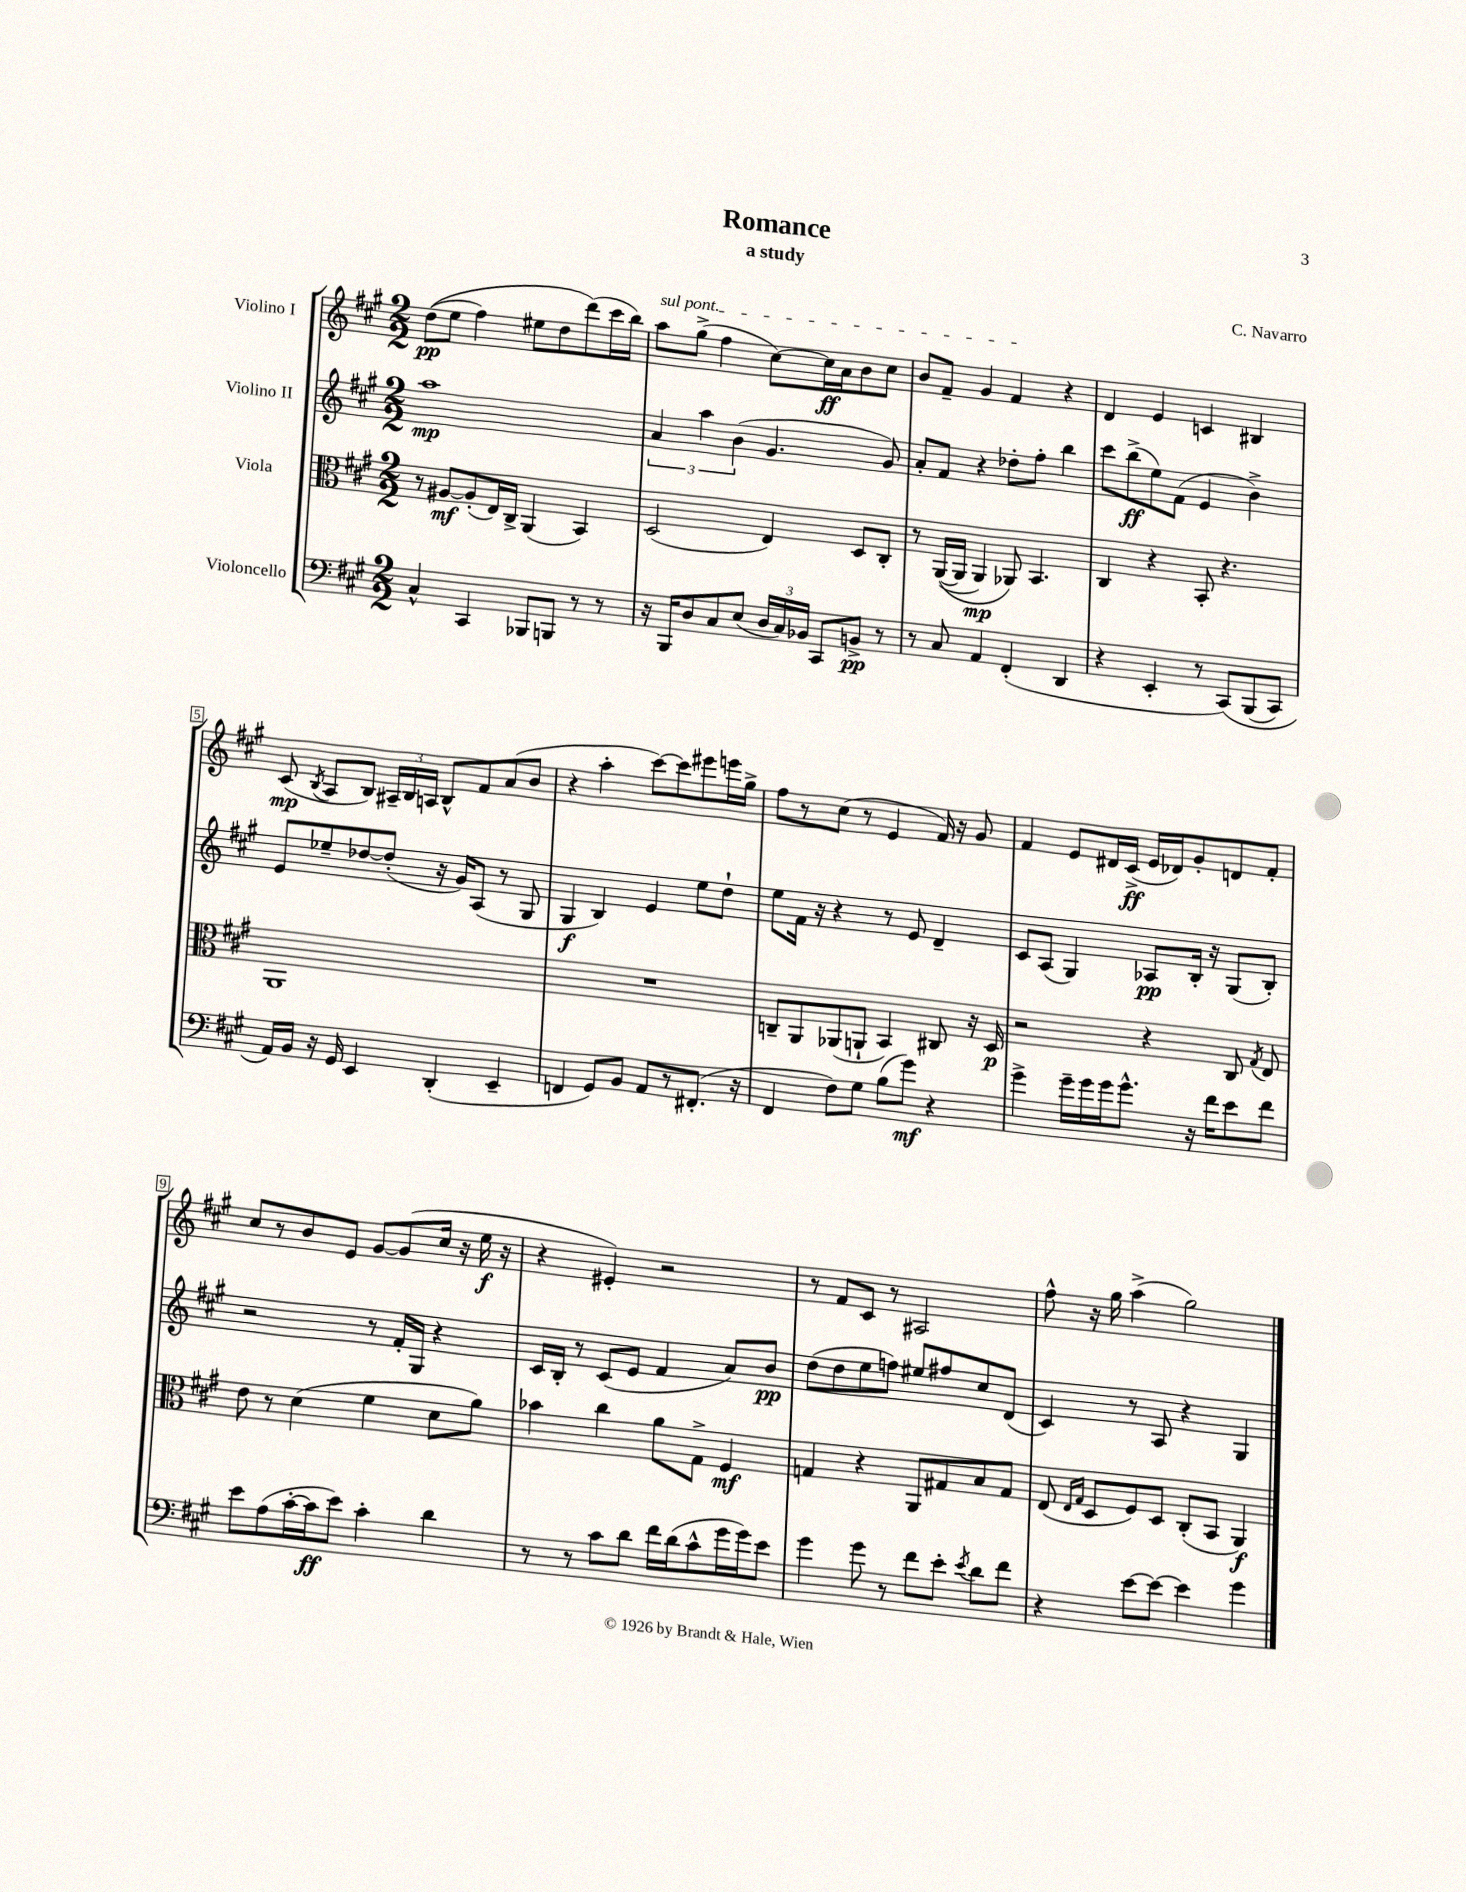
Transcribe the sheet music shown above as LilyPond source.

\header { title = "Romance" composer = "C. Navarro" subtitle = "a study" }
<<
\new StaffGroup <<
\new Staff = "s0" \with { instrumentName = "Violino I" } {
    \clef treble \key a \major \numericTimeSignature \time 2/2
    \autoBeamOff d''8[\pp(\( e''8] fis''4) eis''8[ d''8 d'''8(\) cis'''16 b''16]) |
    \once \override TextSpanner.bound-details.left.text = \markup { \italic "sul pont." } a''8[\startTextSpan gis''8]->( fis''4 cis''8[~) cis''16\ff a'16 b'8 cis''8] |
    b'8[ fis'8]-- gis'4 fis'4\stopTextSpan r4 |
    d'4 e'4 c'4 bis4 |
    cis'8\mp( \acciaccatura { b8 } a8[ b8]) \tuplet 3/2 { ais16[-- b16 a16] } b8[-^ fis'8 a'8( b'8] |
    r4 a''4-. cis'''8[~) cis'''8 eis'''8 e'''16 gis''16]-> |
    fis''8[ r8 cis''8]( r8 e'4 fis'16) r16 gis'8 |
    fis'4 e'8[ dis'16 cis'16]->\ff( e'16[ des'16) gis'8-. d'8 fis'8]-. |
    cis''8[ r8 b'8 e'8] gis'8[~ gis'8( cis''16] r16 e''16\f r16 |
    r4 eis'4-.) r2 |
    r8 fis'8[ cis'8] r8 ais2 |
    fis''8-^ r16 gis''16 a''4->( gis''2) \bar "|." |
}
\new Staff = "s1" \with { instrumentName = "Violino II" } {
    \clef treble \key a \major \numericTimeSignature \time 2/2
    \autoBeamOff a''1\mp |
    \tuplet 3/2 { a'4 a''4 b'4( } gis'4. gis'8) |
    a'8[-. fis'8] r4 des''8[-. fis''8]-. b''4 |
    cis'''8[ b''8->\ff( e''8) fis'8]( e'4 b'4->) |
    e'8[ ees''8-- des''8~ des''8]-.( r16 gis'16[) a8]( r8 gis8 |
    gis4\f b4) e'4 e''8[ d''8]-! |
    e''8[ fis'16] r16 r4 r8 e'8 d'4-- |
    cis'8[ a8]( gis4) aes8[\pp b16]-. r16 gis8[( b8]-.) |
    r2 r8 fis'16[-. gis16] r4 |
    cis'16[ b16]-. r8 cis'8[( e'8] fis'4 a'8[) b'8]\pp |
    d''8[( d''8 e''8 f''8]) eis''8[ fis''8 cis''8 d'8]( |
    cis'4) r8 a8 r4 gis4 \bar "|." |
}
\new Staff = "s2" \with { instrumentName = "Viola" } {
    \clef alto \key a \major \numericTimeSignature \time 2/2
    \autoBeamOff r8 ais8[~\mf ais8-.( e16) cis16]-> a,4( b,4) |
    d2( e4) d8[ cis8]-. |
    r8 a,16[~(\( a,16] a,4\mp) aes,8\) b,4. |
    cis4 r4 b,8-. r4. |
    a,1 |
    R1 |
    c8[-- a,8 aes,8( a,8]-! b,4) cis8 r16 d16\p |
    r2 r4 cis8 \acciaccatura { gis8 } e8 |
    e'8 r8 d'4( fis'4 d'8[ a'8]) |
    bes'4 cis''4 a'8[ gis8]-> fis4\mf |
    g4 r4 a,8[ gis8 b8 gis8] |
    e8( \grace { e16[ gis16] } d8[ fis8) d8] cis8[-.( b,8] a,4\f) \bar "|." |
}
\new Staff = "s3" \with { instrumentName = "Violoncello" } {
    \clef bass \key a \major \numericTimeSignature \time 2/2
    \autoBeamOff cis4-^ cis,4 bes,,8[ b,,8] r8 r8 |
    r16 b,,16[ d8 cis8 e8]( \tuplet 3/2 { d16[ cis16) bes,16] } cis,8[ b,8]->\pp r8 |
    r8 cis8 a,4 fis,4-.( d,4 |
    r4 e,4-. r8 cis,8[)\( b,,8( cis,8]) |
    a,16[\) b,16] r16 gis,16 e,4 d,4-.( e,4-- |
    f,4 gis,8[) b,8] a,8[ r8 fis,8.]-.( r16 |
    fis,4 fis8[) gis8] b8[( gis'8]\mf) r4 |
    gis'4-> gis'16[-- gis'16 gis'16 gis'8.]-^ r16 fis'16[ e'8 fis'8] |
    e'8[ a8( cis'16~-. cis'16\ff e'8]) cis'4-. d'4 |
    r8 r8 cis'8[ d'8] fis'16[ d'16( cis'8-^ gis'16 gis'16) e'8] |
    gis'4 gis'8 r8 fis'8[ e'8]-. \acciaccatura { e'8 } d'8[ fis'8] |
    r4 e'8[~ e'8]~ e'4 gis'4 \bar "|." |
}
>>
>>
\layout { \context { \Score \override BarNumber.stencil = #(make-stencil-boxer 0.1 0.3 ly:text-interface::print) } }
